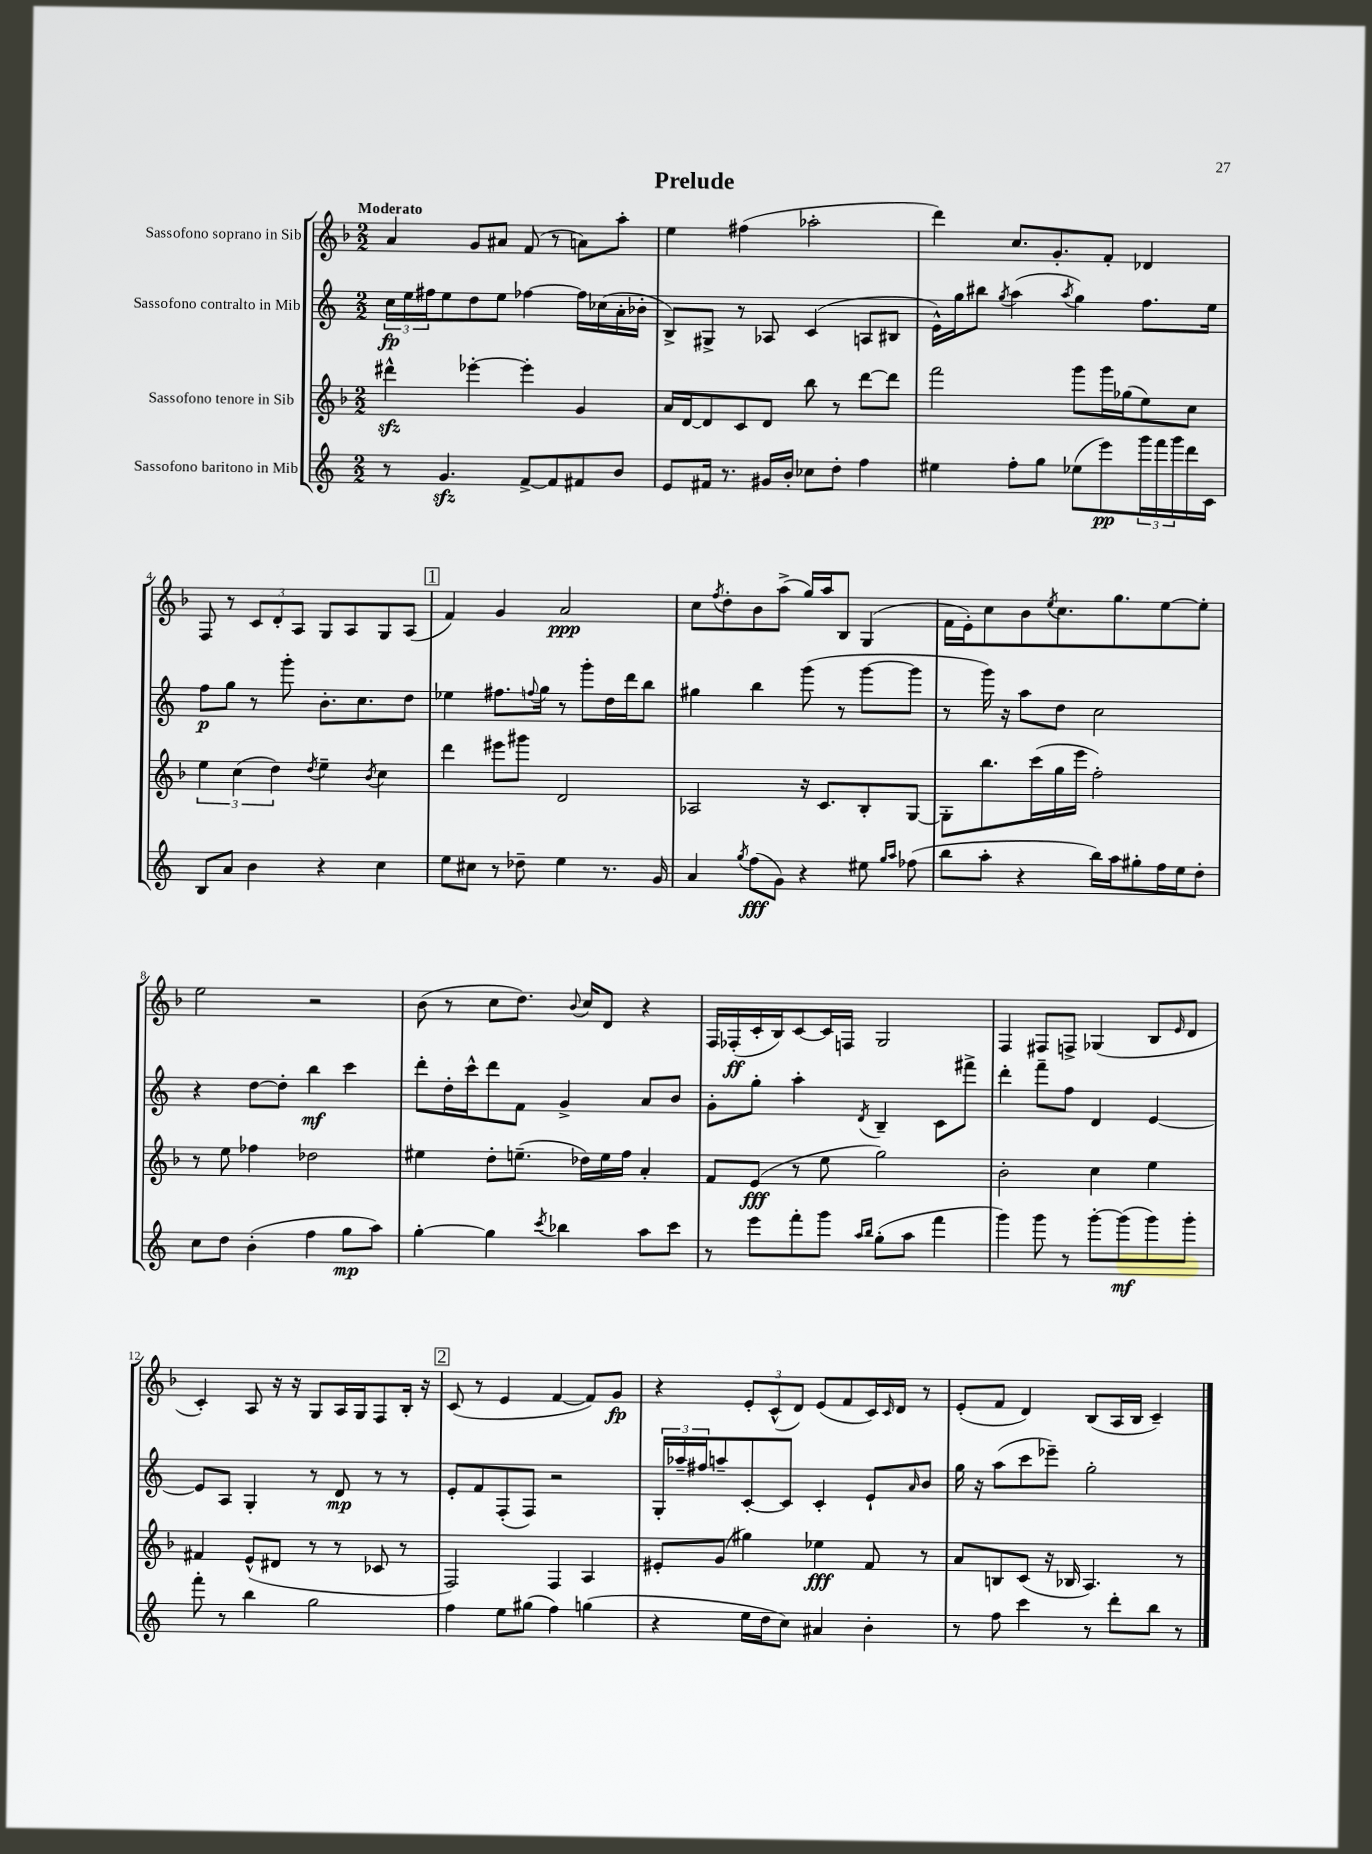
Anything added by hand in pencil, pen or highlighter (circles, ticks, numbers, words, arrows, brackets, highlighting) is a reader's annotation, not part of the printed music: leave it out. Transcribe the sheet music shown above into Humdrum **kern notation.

**kern	**dynam	**kern	**dynam	**kern	**dynam	**kern	**dynam
*part4	*part4	*part3	*part3	*part2	*part2	*part1	*part1
*staff4	*staff4	*staff3	*staff3	*staff2	*staff2	*staff1	*staff1
*I"Sassofono baritono in Mib	*	*I"Sassofono tenore in Sib	*	*I"Sassofono contralto in Mib	*	*I"Sassofono soprano in Sib	*
*clefG2	*	*clefG2	*	*clefG2	*	*clefG2	*
*k[]	*	*k[b-]	*	*k[]	*	*k[b-]	*
*M2/2	*	*M2/2	*	*M2/2	*	*M2/2	*
=1	=1	=1	=1	=1	=1	=1	=1
!	!	!	!	!	!	!LO:TX:a:B:t=Moderato	!
8r	.	4ddd#Xzz^^\	.	24cc\LL	fp	4a/	.
.	.	.	.	24ee\	.	.	.
.	.	.	.	24ff#X\J	.	.	.
4.gzz/	.	.	.	8ee\	.	.	.
.	.	[4eee-X'\	.	8dd\	.	8g/L	.
.	.	.	.	8ee\J	.	8a#X/J	.
[8f^/L	.	4eee-'\]	.	[4ff-X\	.	(8f/	.
8f/]	.	.	.	.	.	8r	.
8f#X/	.	4g/	.	16ff-\LL]	.	8an\L)	.
.	.	.	.	(16cc-X\	.	.	.
8b/J	.	.	.	16a'\	.	8aa'\J	.
.	.	.	.	16b-X'\JJ	.	.	.
=2	=2	=2	=2	=2	=2	=2	=2
8e/L	.	16a/LL	.	8B^/L)	.	4ee\	.
.	.	[16d/J	.	.	.	.	.
16f#X/Jk	.	8d/]	.	8G#X^/J	.	.	.
8.r	.	.	.	.	.	.	.
.	.	8c/	.	8r	.	(4ff#X\	.
16g#X/LL	.	8d/J	.	8A-X/	.	.	.
16b'/JJ	.	.	.	.	.	.	.
8cc-X\L	.	8bb-\	.	(4c/	.	2aa-X'\	.
8dd'\J	.	8r	.	.	.	.	.
4ff\	.	[8ddd\L	.	8An/L	.	.	.
.	.	8ddd\J]	.	8B#X/J	.	.	.
=3	=3	=3	=3	=3	=3	=3	=3
4ee#X\	.	2fff\	.	16e^^\LL)	.	4ddd\)	.
.	.	.	.	16gg\J	.	.	.
.	.	.	.	8bb#X\J	.	.	.
.	.	.	.	8qgg/	.	.	.
8ff'\L	.	.	.	(4aa\	.	8.cc/L	.
8gg\J	.	.	.	.	.	.	.
.	.	.	.	.	.	8.g'/	.
.	.	.	.	8qaa/	.	.	.
(8ee-X\L	.	8ggg\L	.	4gg\)	.	.	.
8eee\)	pp	16ggg\L	.	.	.	8f'/J	.
.	.	(16gg-X\J	.	.	.	.	.
24ggg\L	.	8ee\)	.	8.ff\L	.	4d-X/	.
24fff\	.	.	.	.	.	.	.
24ggg\	.	.	.	.	.	.	.
16ddd\	.	8cc\J	.	.	.	.	.
16c\JJ	.	.	.	16ee\Jk	.	.	.
!!LO:LB:g=z
=4	=4	=4	=4	=4	=4	=4	=4
8B/L	.	6ee\	.	8ff\L	p	8F/	.
8a/J	.	.	.	8gg\J	.	8r	.
.	.	(6cc\	.	.	.	.	.
4b\	.	.	.	8r	.	12c/L	.
.	.	6dd\)	.	.	.	12d'/	.
.	.	.	.	8ggg'\	.	.	.
.	.	.	.	.	.	12A/J	.
.	.	8qdd/	.	.	.	.	.
4r	.	4ee~\	.	8.b'\L	.	8G/L	.
.	.	.	.	.	.	8A/	.
.	.	.	.	8.cc\	.	.	.
.	.	8qb-/	.	.	.	.	.
4cc\	.	4cc\	.	.	.	8G/	.
.	.	.	.	8dd\J	.	(8A/J	.
!!LO:REH:place=s1:t=1
=5	=5	=5	=5	=5	=5	=5	=5
8ee\L	.	4ddd\	.	4ee-X\	.	4f/)	.
8cc#X\J	.	.	.	.	.	.	.
8r	.	8eee#X\L	.	8.ff#X\L	.	4g/	.
8dd-X~\	.	8ggg#X\J	.	.	.	.	.
.	.	.	.	8qqffn/	.	.	.
.	.	.	.	16gg\Jk	.	.	.
4ee\	.	2d/	.	8r	.	2a/	ppp
.	.	.	.	8ggg'\L	.	.	.
8.r	.	.	.	16dd\L	.	.	.
.	.	.	.	16ddd\J	.	.	.
.	.	.	.	8bb\J	.	.	.
16g/	.	.	.	.	.	.	.
=6	=6	=6	=6	=6	=6	=6	=6
4a/	.	2A-X/	.	4gg#X\	.	8cc\L	.
.	.	.	.	.	.	8qff/	.
.	.	.	.	.	.	8dd'\	.
8qgg/	.	.	.	.	.	.	.
(8ff\L	fff	.	.	4bb\	.	8b-\	.
8g\J)	.	.	.	.	.	(8aa^\J	.
4r	.	16r	.	(8ggg\	.	16gg/LL)	.
.	.	8.c/L	.	.	.	16aa/J	.
.	.	.	.	8r	.	8B-/J	.
8ee#X\	.	8B-'/	.	[8ggg\L	.	(4G/	.
16qqgg/LL	.	.	.	.	.	.	.
16qqaa/JJ	.	.	.	.	.	.	.
(8ff-X\	.	[8G/J	.	8ggg\J]	.	.	.
=7	=7	=7	=7	=7	=7	=7	=7
8bb\L	.	8G'\L]	.	8r	.	16f\LL	.
.	.	.	.	.	.	16e'\J)	.
8aa'\J	.	8.bb-\	.	16ggg\)	.	8cc\	.
.	.	.	.	16r	.	.	.
4r	.	.	.	8aa\L	.	8b-\	.
.	.	(16ccc\L	.	.	.	.	.
.	.	.	.	.	.	8qee/	.
.	.	16gg\	.	8dd\J	.	8.cc\	.
.	.	16eee\JJ	.	.	.	.	.
16bb\LL)	.	2ff'\)	.	2cc\	.	.	.
16aa\J	.	.	.	.	.	8.gg\	.
8gg#X'\	.	.	.	.	.	.	.
16ff\L	.	.	.	.	.	[8ee\	.
16ee\J	.	.	.	.	.	.	.
8dd'\J	.	.	.	.	.	8ee'\J]	.
!!LO:LB:g=z
=8	=8	=8	=8	=8	=8	=8	=8
8cc\L	.	8r	.	4r	.	2ee\	.
8dd\J	.	8ee\	.	.	.	.	.
(4b'\	.	4ff-X\	.	[8dd\L	.	.	.
.	.	.	.	8dd'\J]	.	.	.
4ff\	.	2dd-X\	.	4bb\	mf	2r	.
8gg\L	mp	.	.	4ccc\	.	.	.
8aa\J)	.	.	.	.	.	.	.
=9	=9	=9	=9	=9	=9	=9	=9
[4gg'\	.	4ee#X\	.	8ddd'\L	.	(8b-\	.
.	.	.	.	16dd'\L	.	8r	.
.	.	.	.	16ccc^^\J	.	.	.
4gg\]	.	8dd'\L	.	8ddd\	.	8cc\L	.
.	.	(8.een~\J	.	8f\J	.	8.dd\J)	.
8qccc/	.	.	.	.	.	.	.
4bb-X\	.	.	.	4g^/	.	.	.
.	.	.	.	.	.	8qqb-/	.
.	.	16dd-X\LL)	.	.	.	16cc/KL	.
.	.	16ee\	.	.	.	8d/J	.
.	.	16ff\JJ	.	.	.	.	.
8aa\L	.	4a'/	.	8a/L	.	4r	.
8ccc\J	.	.	.	8b/J	.	.	.
=10	=10	=10	=10	=10	=10	=10	=10
8r	.	8f/L	.	8g'\L	.	16F/LL	.
.	.	.	.	.	.	(16F-X'/	ff
8eee\L	.	(8e/J	fff	8gg'\J	.	16c'/	.
.	.	.	.	.	.	16B-/J)	.
8fff'\	.	8r	.	4aa'\	.	[8c/	.
8ggg\J	.	8ee\	.	.	.	16c/L]	.
.	.	.	.	.	.	16Fn/JJ	.
16qqaa/LL	.	.	.	.	.	.	.
16qqbb/JJ	.	.	.	8qd/	.	.	.
(8gg'\L	.	2gg\)	.	4B~/	.	2G/	.
8aa\J	.	.	.	.	.	.	.
4fff\	.	.	.	8c\L	.	.	.
.	.	.	.	8fff#X^\J	.	.	.
=11	=11	=11	=11	=11	=11	=11	=11
4ggg\)	.	2b-'\	.	4ddd'\	.	4F/	.
8ggg\	.	.	.	8fff~\L	.	8F#X/L	.
8r	.	.	.	8ff\J	.	8Fn^/J	.
[8ggg'\L	.	4cc\	.	4d/	.	(4G-X/	.
(8ggg\]	mf	.	.	.	.	.	.
8ggg\)	.	4ee\	.	[4e/	.	8B-/L	.
.	.	.	.	.	.	16qqe/	.
8ggg'\J	.	.	.	.	.	8d/J	.
!!LO:LB:g=z
=12	=12	=12	=12	=12	=12	=12	=12
8fff'\	.	4f#X/	.	8e/L]	.	4c'/)	.
8r	.	.	.	8A/J	.	.	.
4bb\	.	(8e^^/L	.	4G'/	.	8A/	.
.	.	8d#X/J	.	.	.	16r	.
.	.	.	.	.	.	16r	.
2gg\	.	8r	.	8r	.	8G/L	.
.	.	8r	.	8d/	mp	16A/L	.
.	.	.	.	.	.	16G/J	.
.	.	8c-X/	.	8r	.	8F/	.
.	.	8r	.	8r	.	16B-'/Jk	.
.	.	.	.	.	.	16r	.
!!LO:REH:place=s1:t=2
=13	=13	=13	=13	=13	=13	=13	=13
4ff\	.	2F/)	.	8e'/L	.	(8c/	.
.	.	.	.	8f/	.	8r	.
8ee\L	.	.	.	(8F'/	.	4e/	.
(8gg#X\J	.	.	.	8F/J)	.	.	.
4ff\)	.	4F/	.	2r	.	[4f/	.
(4ggn\	.	4A/	.	.	.	8f/L])	.
.	.	.	.	.	.	8g/J	fp
=14	=14	=14	=14	=14	=14	=14	=14
4r	.	8e#X'/L	.	24G'/LL	.	4r	.
.	.	.	.	24aa-X~/	.	.	.
.	.	.	.	24ff#X/J	.	.	.
.	.	(8g/J	.	8aan~/	.	.	.
16ee\LL	.	4gg#X\)	.	[8c'/	.	12e'/L	.
16dd\J	.	.	.	.	.	.	.
.	.	.	.	.	.	(12c^^/	.
8cc\J)	.	.	.	8c/J]	.	.	.
.	.	.	.	.	.	12d/J)	.
4a#X/	.	4ee-X\	fff	4c'/	.	(8e/L	.
.	.	.	.	.	.	8f/	.
4b'\	.	8f/	.	8e`/L	.	16c/L)	.
.	.	.	.	.	.	16qqc/	.
.	.	.	.	.	.	16d/JJ	.
.	.	.	.	16qqa/	.	.	.
.	.	8r	.	8b/J	.	8r	.
=15	=15	=15	=15	=15	=15	=15	=15
8r	.	8a/L	.	16gg\	.	(8e'/L	.
.	.	.	.	16r	.	.	.
8ff\	.	8Bn/	.	(8aa\L	.	8f/J	.
4ccc\	.	(8c/J	.	8ccc\	.	4d/)	.
.	.	16r	.	8eee-X~\J)	.	.	.
.	.	16B-X/	.	.	.	.	.
8r	.	4.A/)	.	2gg'\	.	(8B-/L	.
8ddd'\L	.	.	.	.	.	16A/L	.
.	.	.	.	.	.	16B-/JJ	.
8bb\J	.	.	.	.	.	4c~/)	.
8r	.	8r	.	.	.	.	.
==	==	==	==	==	==	==	==
*-	*-	*-	*-	*-	*-	*-	*-
